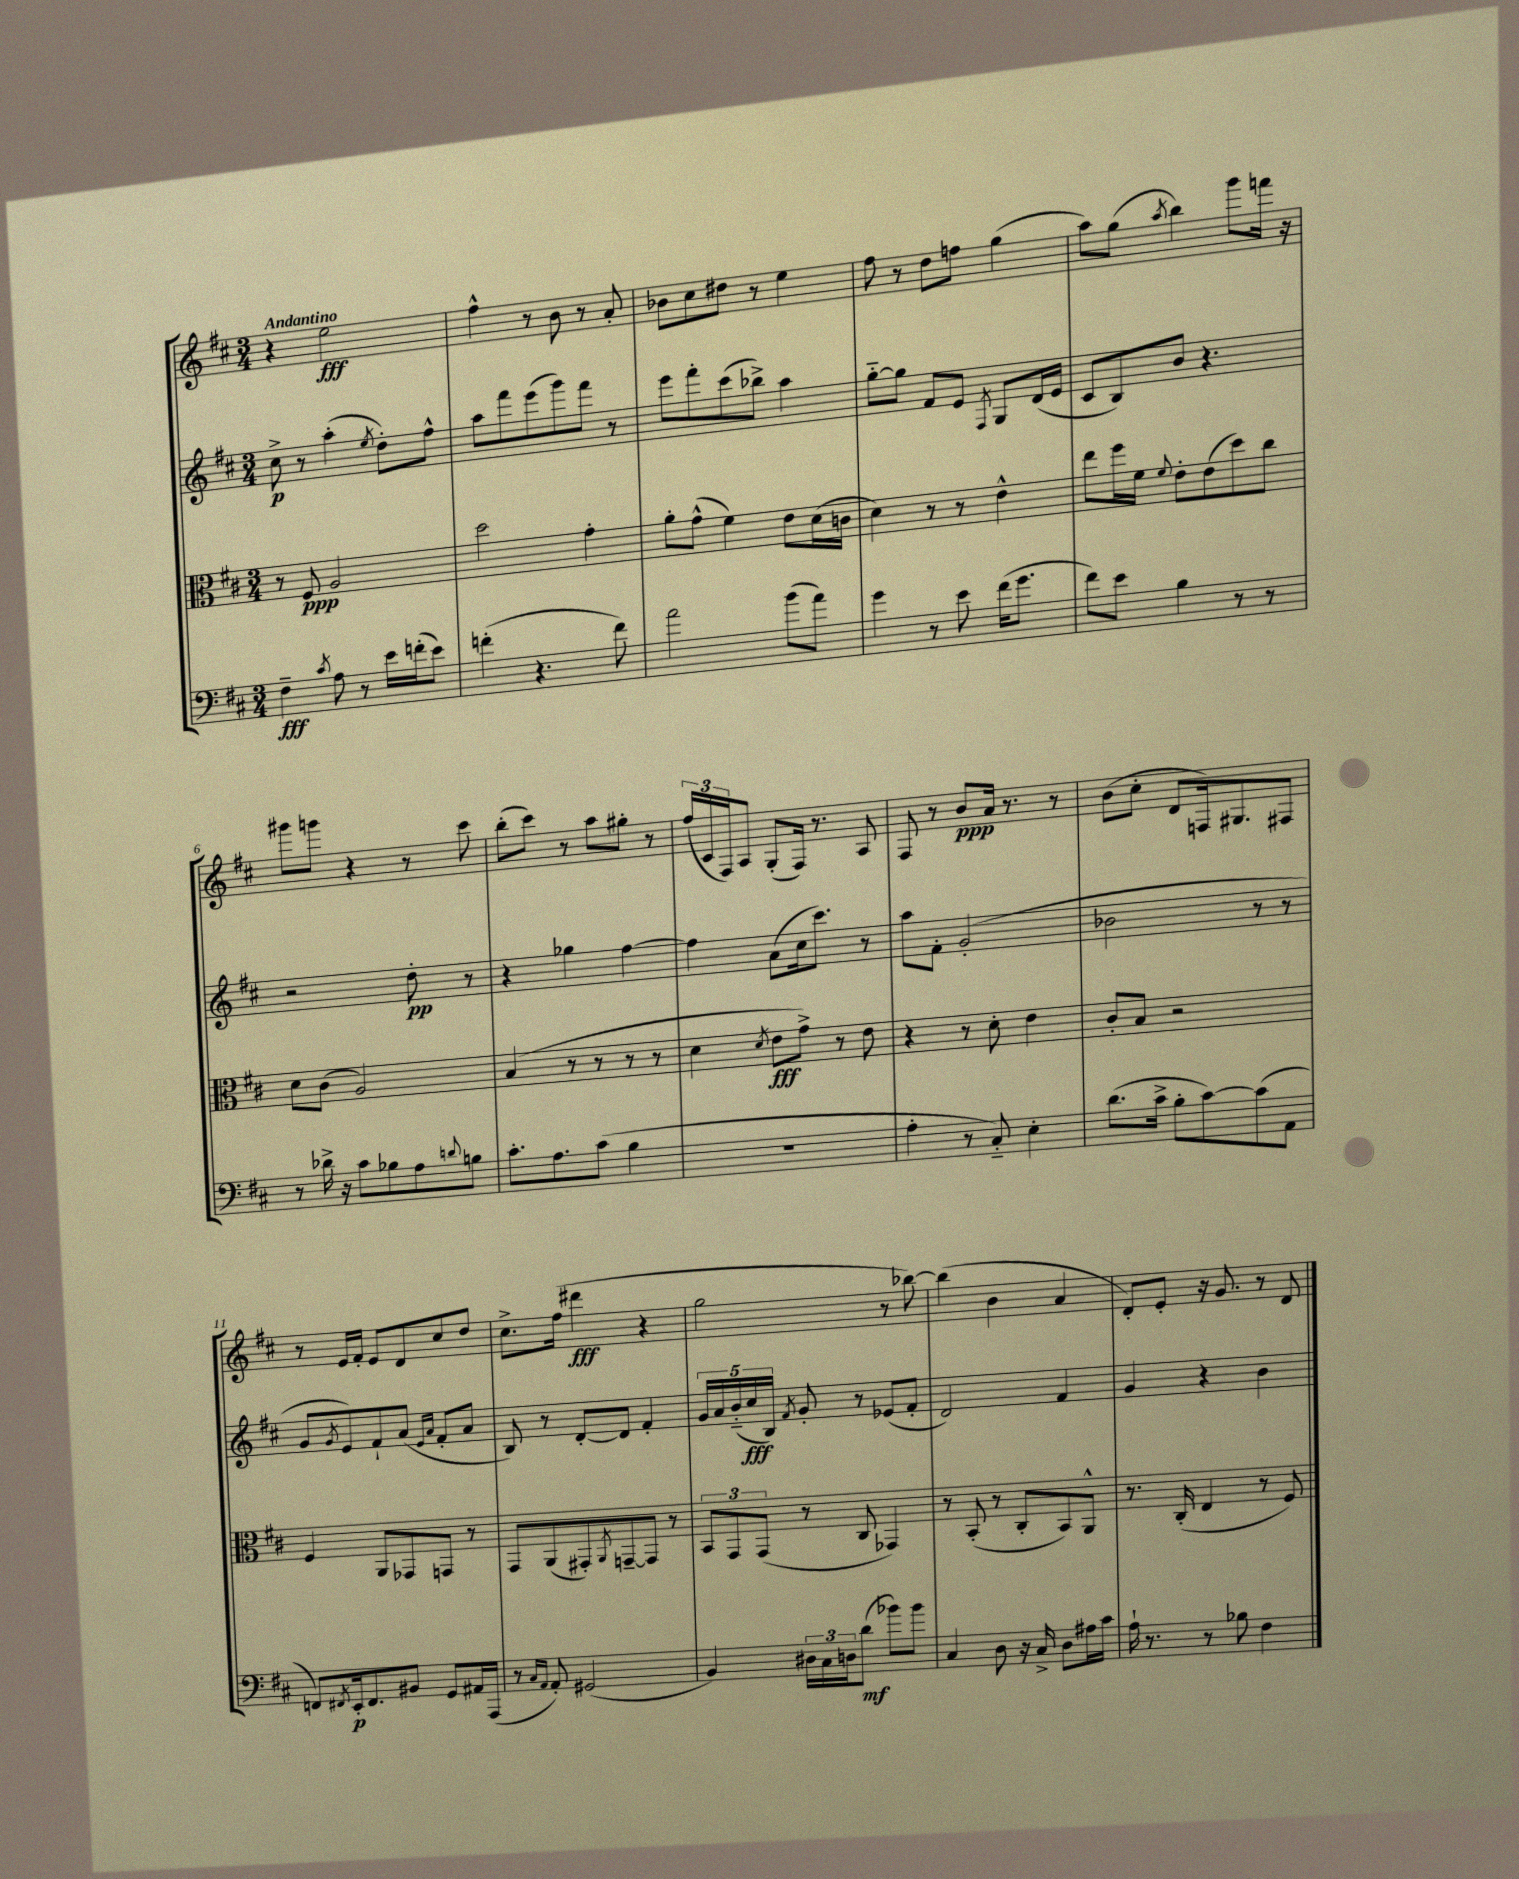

**kern	**kern	**kern	**kern
*staff4	*staff3	*staff2	*staff1
*clefF4	*clefC3	*clefG2	*clefG2
*k[f#c#]	*k[f#c#]	*k[f#c#]	*k[f#c#]
*M3/4	*M3/4	*M3/4	*M3/4
4F#~\	8r	8cc#^\	4r
.	8F#/	8r	.
8qc#/	.	.	.
8A\	2A/	(4aa'\	2ee\
8r	.	.	.
.	.	8qee/	.
16e\LL	.	8dd'\L)	.
(16f'\J	.	.	.
8e\J)	.	8ff#^^\J	.
=	=	=	=
(4f'\	2dd\	8aa\L	4ff#^^\
.	.	8fff#\	.
4.r	.	(8eee\	8r
.	.	8ggg\)	8b\
.	4g'\	8fff#\J	8r
8f\)	.	8r	8a'/
=	=	=	=
2a\	8a'\L	8eee\L	8b-\L
.	(8g^^\J	8fff#'\	8cc#\
.	4f#\)	(8ccc#\	8dd#\J
.	.	8bb-^\J)	8r
(8b\L	8e\L	4aa\	4ee\
8a\J)	(16d\L	.	.
.	16c\JJ	.	.
=	=	=	=
4g\	4d\)	[8gg'~\L	8ff#\
.	.	8gg\]J	8r
8r	8r	8f#/L	8dd\L
8e\	8r	8e/J	8ff\J
.	.	8qF#/	.
(16f#\LK	4e^^\	8G/L	(4gg\
8.g\J	.	.	.
.	.	(16d/L	.
.	.	16e/JJ	.
=	=	=	=
8f#\L)	8ee\L	8c#/L	8aa\L)
8e\J	16ff#\L	8B/)	(8gg\J
.	16f#\JJ	.	.
.	8qqf#/	.	8qaa/
4B\	8e'\L	8b/J	4bb\)
.	(8e\	4.r	.
8r	8dd\)	.	8ggg\L
8r	8cc#\J	.	16fff\Jk
.	.	.	16r
=	=	=	=
8r	8d\L	2r	8ggg#\L
16d-^\	(8c#\J	.	8ggg\J
16r	.	.	.
8c#\L	2A/)	.	4r
8B-\	.	.	.
8A\	.	8dd'\	8r
8qqd/	.	.	.
8B\J	.	8r	8ccc#\
=	=	=	=
8.c#'\L	(4B/	4r	(8bb'\L
.	.	.	8ccc#\J)
8.A\	.	.	.
.	8r	4gg-\	8r
(8c#\J	8r	.	8aa\L
4B\	8r	[4ff#\	8gg#'\J
.	8r	.	8r
=	=	=	=
2.r	4d\	4ff#\]	(24ff#/LL
.	.	.	24c#/
.	.	.	24F#/J)
.	.	.	8A/J
.	8qd/	.	.
.	8e\L	(8a\L	(8G'/L
.	8g^\J)	16cc#\k	16F#/Jk)
.	.	8.ccc#\J)	8.r
.	8r	.	.
.	8e\	8r	8A/
=	=	=	=
4A'\	4r	8aa\L	8F#/
.	.	8f#'\J	8r
8r	8r	(2g'/	8b/L
8C#'~/)	8d'\	.	16a/Jk
.	.	.	8.r
4E'\	4e\	.	.
.	.	.	8r
=	=	=	=
(8.d\L	8c#'/L	2b-\	(8b\L
.	8B/J	.	8cc#'\J
16c#^\Jk	.	.	.
8B'\L	2r	.	8d/L
[8c#\)	.	.	16F/k)
.	.	.	8.G#/
(8c#\]	.	8r	.
8AA\J	.	8r	8F#/J
=	=	=	=
8FF/L)	4F#/	8g/L	8r
8qFF#/	.	8qg/	.
16EE'/k	.	8e/)	16e/LL
8.FF#/	.	.	16f#'/JJ
.	8AA/L	8f#`/	8e/L
8BB#/J	8GG-/	(8a/J	8d/
.	.	16qqe/LL	.
.	.	16qqa/JJ	.
8GG/L	8GG/J	8f#'/L	8cc#/
16AA#/L	8r	8a/J	8dd/J
(16AAA/JJ	.	.	.
=	=	=	=
8r	8GG/L	8B/)	8.cc#^\L
16qqC#/LL	.	.	.
16qqAA/JJ	.	.	.
8AA'/)	(8AA/	8r	.
.	.	.	(16ff#\Jk
(2GG#/	8GG#'/)	[8d'/L	4ddd#\
.	8qAA/	.	.
.	[8GG~/	8d/]J	.
.	8GG/]J	4f#'/	4r
.	8r	.	.
=	=	=	=
4BB/)	12BB/L	20g/LL	2gg\
.	.	20a/	.
.	12GG/	.	.
.	.	(20b'~/	.
.	.	20cc#/	.
.	(12GG/J	.	.
.	.	20B/JJ)	.
.	.	8qf#/	.
24D#\LL	8r	8g'/	.
24C#\	.	.	.
24D\J	.	.	.
(8d\J	8C#/	8r	.
8b-\L)	4GG-/)	(8e-/L	8r
8b-\J	.	8f#'/J	[8bb-\)
=	=	=	=
4C#/	8r	2d/)	(4bb-\]
.	(8BB'/	.	.
8D\	8r	.	4b\
16r	8C#'/L	.	.
16C#^/	.	.	.
8D\L	8BB/)	4f#/	4a/
16A#\L	8AA^^/J	.	.
16c#\JJ	.	.	.
=	=	=	=
16A`\	8.r	4g/	8d'/L)
8.r	.	.	.
.	.	.	8e'/J
.	(16C#'/	.	.
8r	4E/	4r	16r
.	.	.	8.g/
8B-\	.	.	.
4F#\	8r	4b\	8r
.	8F#/)	.	8d/
==	==	==	==
*-	*-	*-	*-
